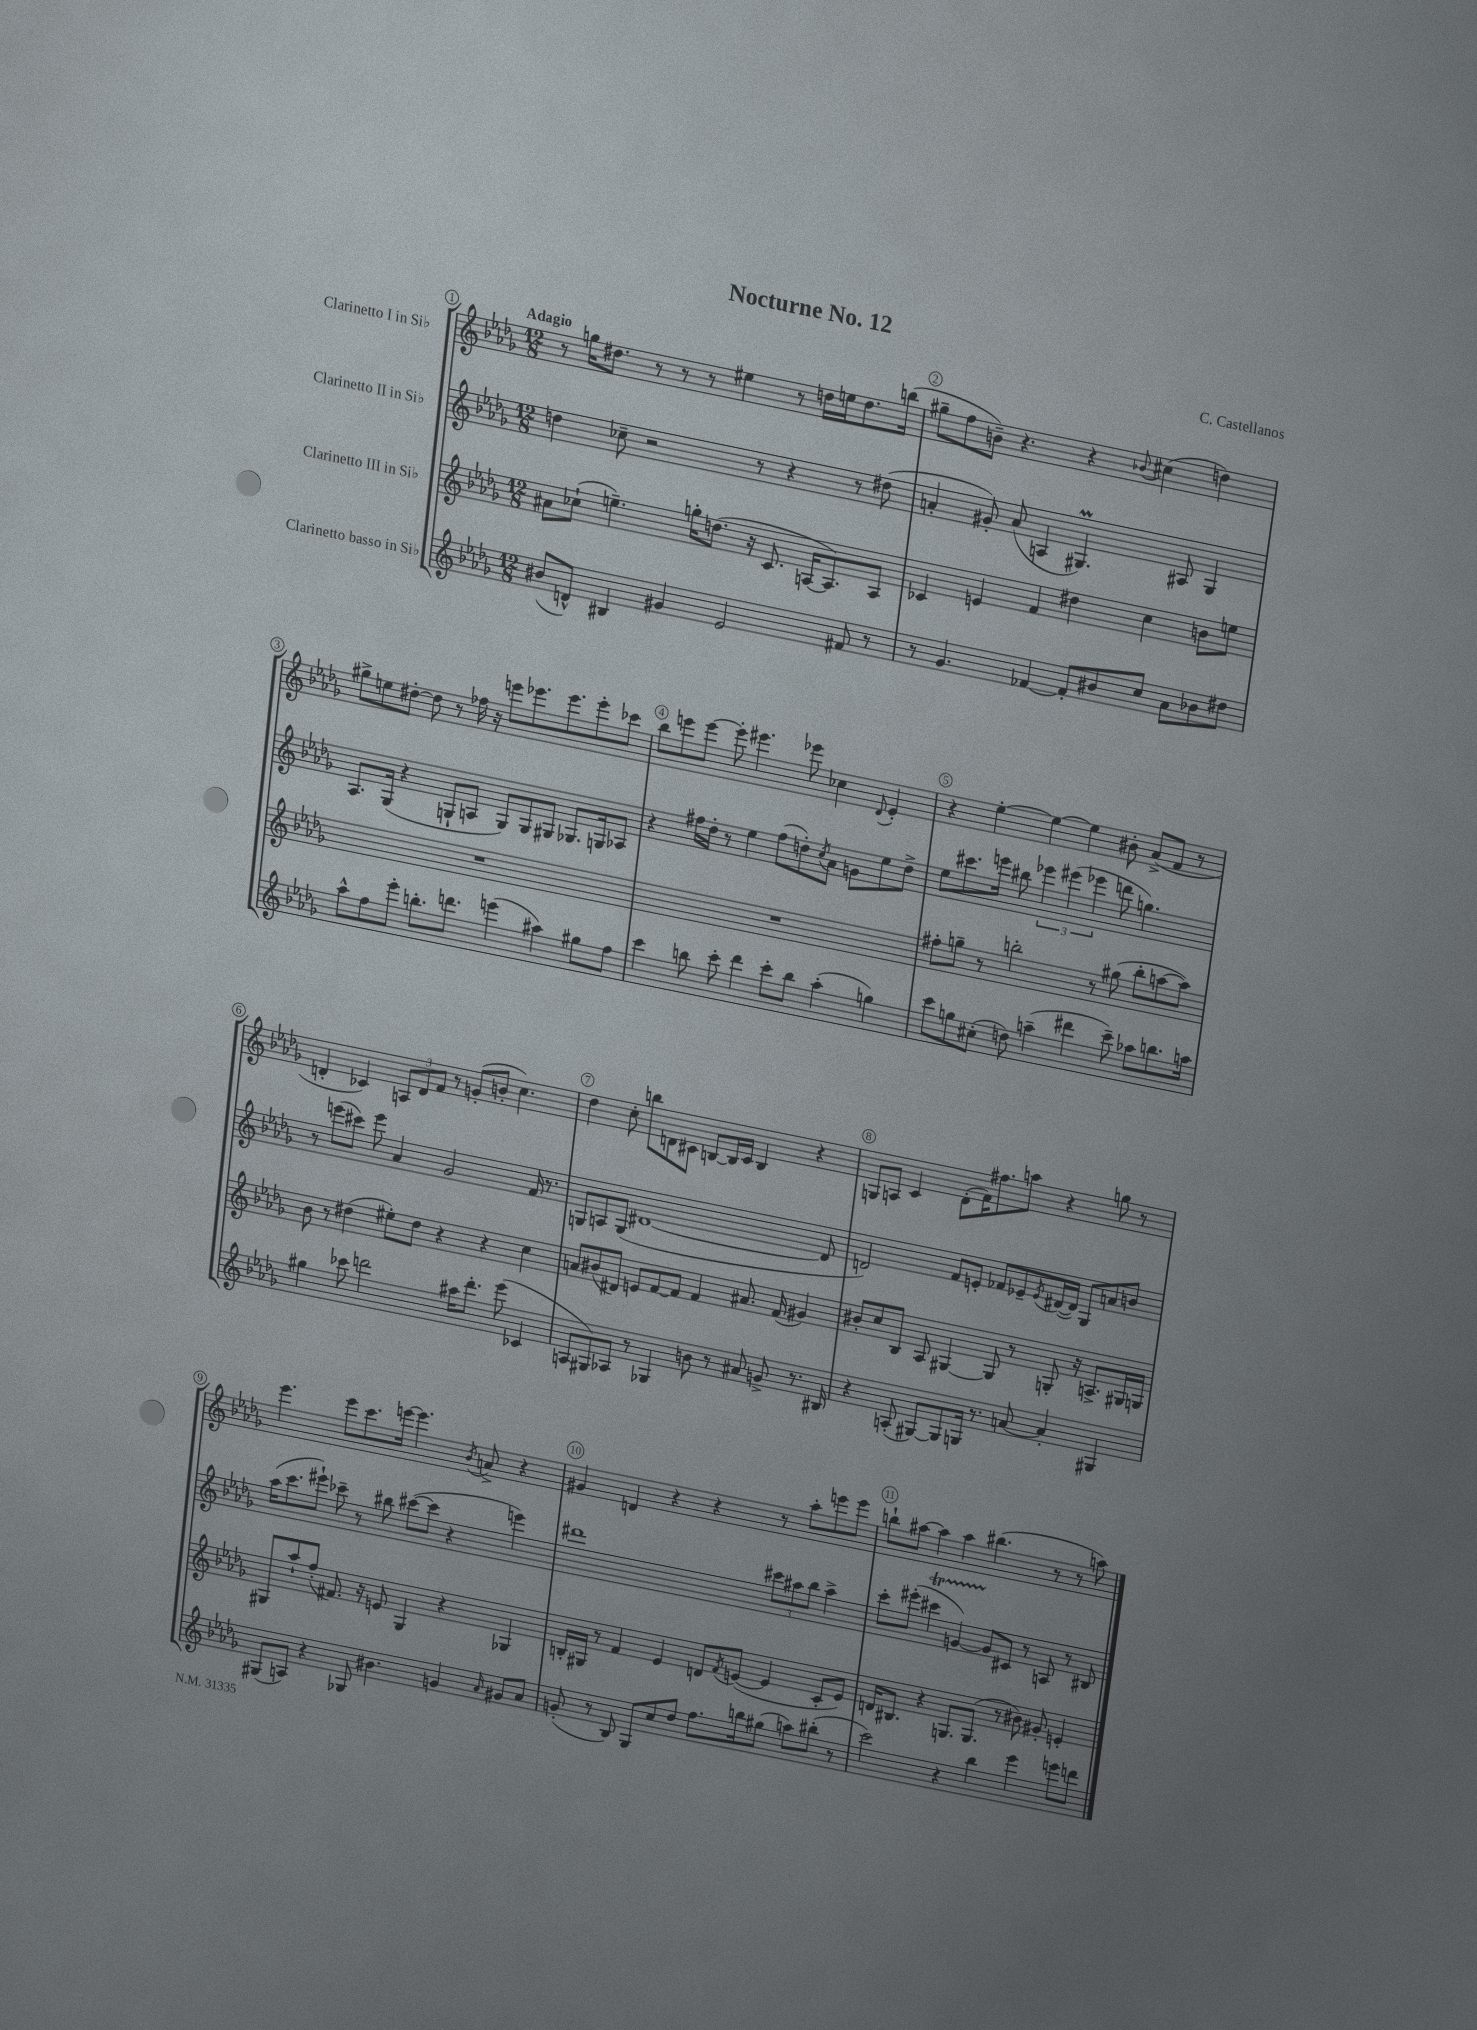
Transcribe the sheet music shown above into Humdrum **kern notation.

**kern	**kern	**kern	**kern
*staff4	*staff3	*staff2	*staff1
*clefG2	*clefG2	*clefG2	*clefG2
*k[b-e-a-d-g-]	*k[b-e-a-d-g-]	*k[b-e-a-d-g-]	*k[b-e-a-d-g-]
*M12/8	*M12/8	*M12/8	*M12/8
(8b#/L	8a#\L	4dd\	8r
8d^^/J)	(8cc-`\J	.	16gg\LK
.	.	.	8.dd#\J
4B#/	4.ee~\)	8cc-~\	.
.	.	2r	8r
4g#/	.	.	8r
.	16gg'\LK	.	8r
.	(8.dd\J	.	.
2e-/	.	.	4ee#\
.	16r	8r	.
.	8.c/	.	.
.	.	4r	8r
.	[16A/LK	.	16dd\LL
.	8.A/])	.	16ee\J
8f#/	.	8r	8.dd\
8r	8A/J	(8dd#\	.
.	.	.	(16bb\Jk
=	=	=	=
8r	4c-/	4a'/	8gg#~\L
4.g-/	.	.	8ff\
.	4e/	8g#'/)	8b~\J)
.	.	(8a/	4.r
[4f-/	4f/	4A/	.
8f-'/]L	4dd#\	4.G#/)	4r
8b#/	.	.	.
.	.	.	8qqb-/
8cc/J	4cc\	.	(4cc#\
8a-\L	.	8A#/	.
8b-\	8b\L	4G#/	4dd\)
8dd#\J	8ee\J	.	.
=	=	=	=
8aa-^^\L	1.r	8.A-/L	8gg#^\L
8ff\	.	.	8ee\
.	.	(16G-/Jk	.
8eee-'\J	.	4r	[8dd#'\J
8.bb'\L	.	.	8dd#\]
.	.	8G`/L	8r
8.ddd\J	.	.	.
.	.	8A/J	16ff-\
.	.	.	16r
(4eee\	.	8G/L)	8eee\L
.	.	8G/	8.eee-\
4aa#\)	.	8G#/J	.
.	.	.	8.eee-\
.	.	8.G-/L	.
8gg#\L	.	.	8eee-'\
.	.	16G/k	.
8ff\J	.	8A-/J	8ccc-\J
=	=	=	=
4ccc\	1.r	4r	8bb-\L
.	.	.	8eee\
8bb\	.	16ff#\LL	[8eee\J
.	.	16dd-'\JJ	.
8ccc'\	.	8r	8eee'\]
4ddd-\	.	4ee-\	4.eee#\
8ccc'\L	.	(8ff#\L	.
8bb\J	.	8dd'\)	8eee-\
.	.	8qcc/	.
(4aa-'\	.	8a-\J	4cc-\
.	.	8g\L	.
.	.	.	8qqd-/
4gg\)	.	8ee-\	4e-'/
.	.	8dd^\J	.
=	=	=	=
8ccc\L	8ff#'\L	8ee-\L	4r
8gg\	8gg~\J	8.ccc#\	.
(8cc#'\J	8r	.	[4ee-'\
.	.	16eee\Jk	.
8dd\)	2bb'\	8bb#\	.
(4aa~\	.	6eee-\	4ee-\_
.	.	(6eee#\	.
4ddd#\	.	.	4ee-\]
.	.	6eee-\	.
.	8r	.	.
8ccc~\)	(8gg#\	8ddd\	8b#'\
8aa-\L	8bb'\L	4.gg\)	(8a-^/L
8.bb\	[8aa\	.	8f/J
.	8aa\]J)	.	8r
16aa\Jk	.	.	.
=	=	=	=
4gg#\	8b-\	8r	4d'/
.	8r	(8eee\L	.
8ccc-\	(4dd#\	8ccc#\J)	4c-/)
2ddd\	.	8eee\	.
.	8ee#'\L)	4a-/	12A/L
.	.	.	12d/
.	8dd#\J	.	.
.	.	.	12f/J
.	4r	2g-/	8r
16aa#\LK	.	.	(8g'/L
8.ddd'\J	.	.	.
.	4r	.	8b'/J
(8eee-\	.	.	4.cc\)
4c-/	4cc\	16f/	.
.	.	8.r	.
=	=	=	=
8A/L	8a/L	8G/L	4dd-\
8G#/)	(8b#/	8A/	.
8A-/J	8d#/J)	(8G/J	8cc'\
8r	8e/L	[1d#	8bb\L
4G-/	[8f/	.	8d\
.	8f/]J	.	8c#\J
8b\	4f/	.	[8B/L
8r	.	.	16B/]L
.	.	.	16c#/JJ
8a#/	8.a#/	.	4B/
8g^/	.	.	.
.	(16f/	.	.
8.r	4g#/)	.	4r
.	.	8d#/]	.
16B#/	.	.	.
=	=	=	=
4r	8b#'/L	2d/)	8G/L
.	8cc/	.	8A/J
(8A'/	8B-/J	.	4c/
[8G#/L)	8A-/	.	.
8G#/]	[4G#/	8f/L	(8d-'\L
16G/Jk	.	8e'/J	16f\K)
8.r	.	.	8.ff#\
.	8G#/]	8f-/L	.
[8a/	8r	8e-~/	8aa\J
.	.	8qe-/	.
4a'/]	8G'/	([16d#/L	4r
.	.	16d#/]JJ)	.
.	16r	8G-/L	.
.	8.A^/L	.	.
4G#/	.	8a/	8gg\
.	16G#/L	8b/J	8r
.	16G/JJ	.	.
=	=	=	=
(8G#/L	8G#/L	(16aa-\LK	4.eee-\
.	.	8.ccc\	.
8A/J)	8aa-`/	.	.
4r	(8ff'/J	8eee#`\J)	.
.	8.f#/)	8ccc-~\	8eee-\L
8G-/	.	8r	8.ccc\
.	16r	.	.
4.b#\	8e/	8bb#\	.
.	.	.	[16eee\Jk
.	4G#/	([8ccc#\L	4.eee\]
.	.	8ccc#\]J	.
4g/	4r	4r	.
.	.	.	8qb-/
.	.	.	8a^/
16qqa-/	.	.	.
8g#/L	4G-/	4eee\)	4r
8a-/J	.	.	.
=	=	=	=
(8g'/	16B'/LL	1ddd#	4g#/
.	16G#/JJ	.	.
8r	8r	.	.
8B-/)	4f/	.	4d/
8G-/L	.	.	.
8cc/	4e-/	.	4r
8dd-/J	.	.	.
8.ff\L	8d/L	.	4r
.	8qf/	.	.
.	([8e/J	.	.
16bb\k	.	.	.
(8gg#\J	4e/]	12ccc#\L	8r
.	.	12aa#\	.
8aa\L)	.	.	8aa-'\L
.	.	12bb-\J	.
(8bb#'\J	8c'/L	4aa#^\	8eee\
8r	8e/J)	.	8eee\J
=	=	=	=
2ccc\)	16d/LK	8ccc'\L	8bb`\L
.	8.B#/J	.	.
.	.	(8eee#'\J	[8aa#\J
.	4r	4ccc#\	4aa#\]
4r	8.G/L	[4g/)	4aa#\
.	(8.G/J	.	.
4bb-\	.	8g/]L	(4.bb#\
.	8r	8c#/J	.
4eee-\	8b#\)	8r	.
.	8g#'/	8A/	8r
8eee\L	4e'/	8r	8r
8ddd\J	.	8B#/	8aa\)
==	==	==	==
*-	*-	*-	*-
